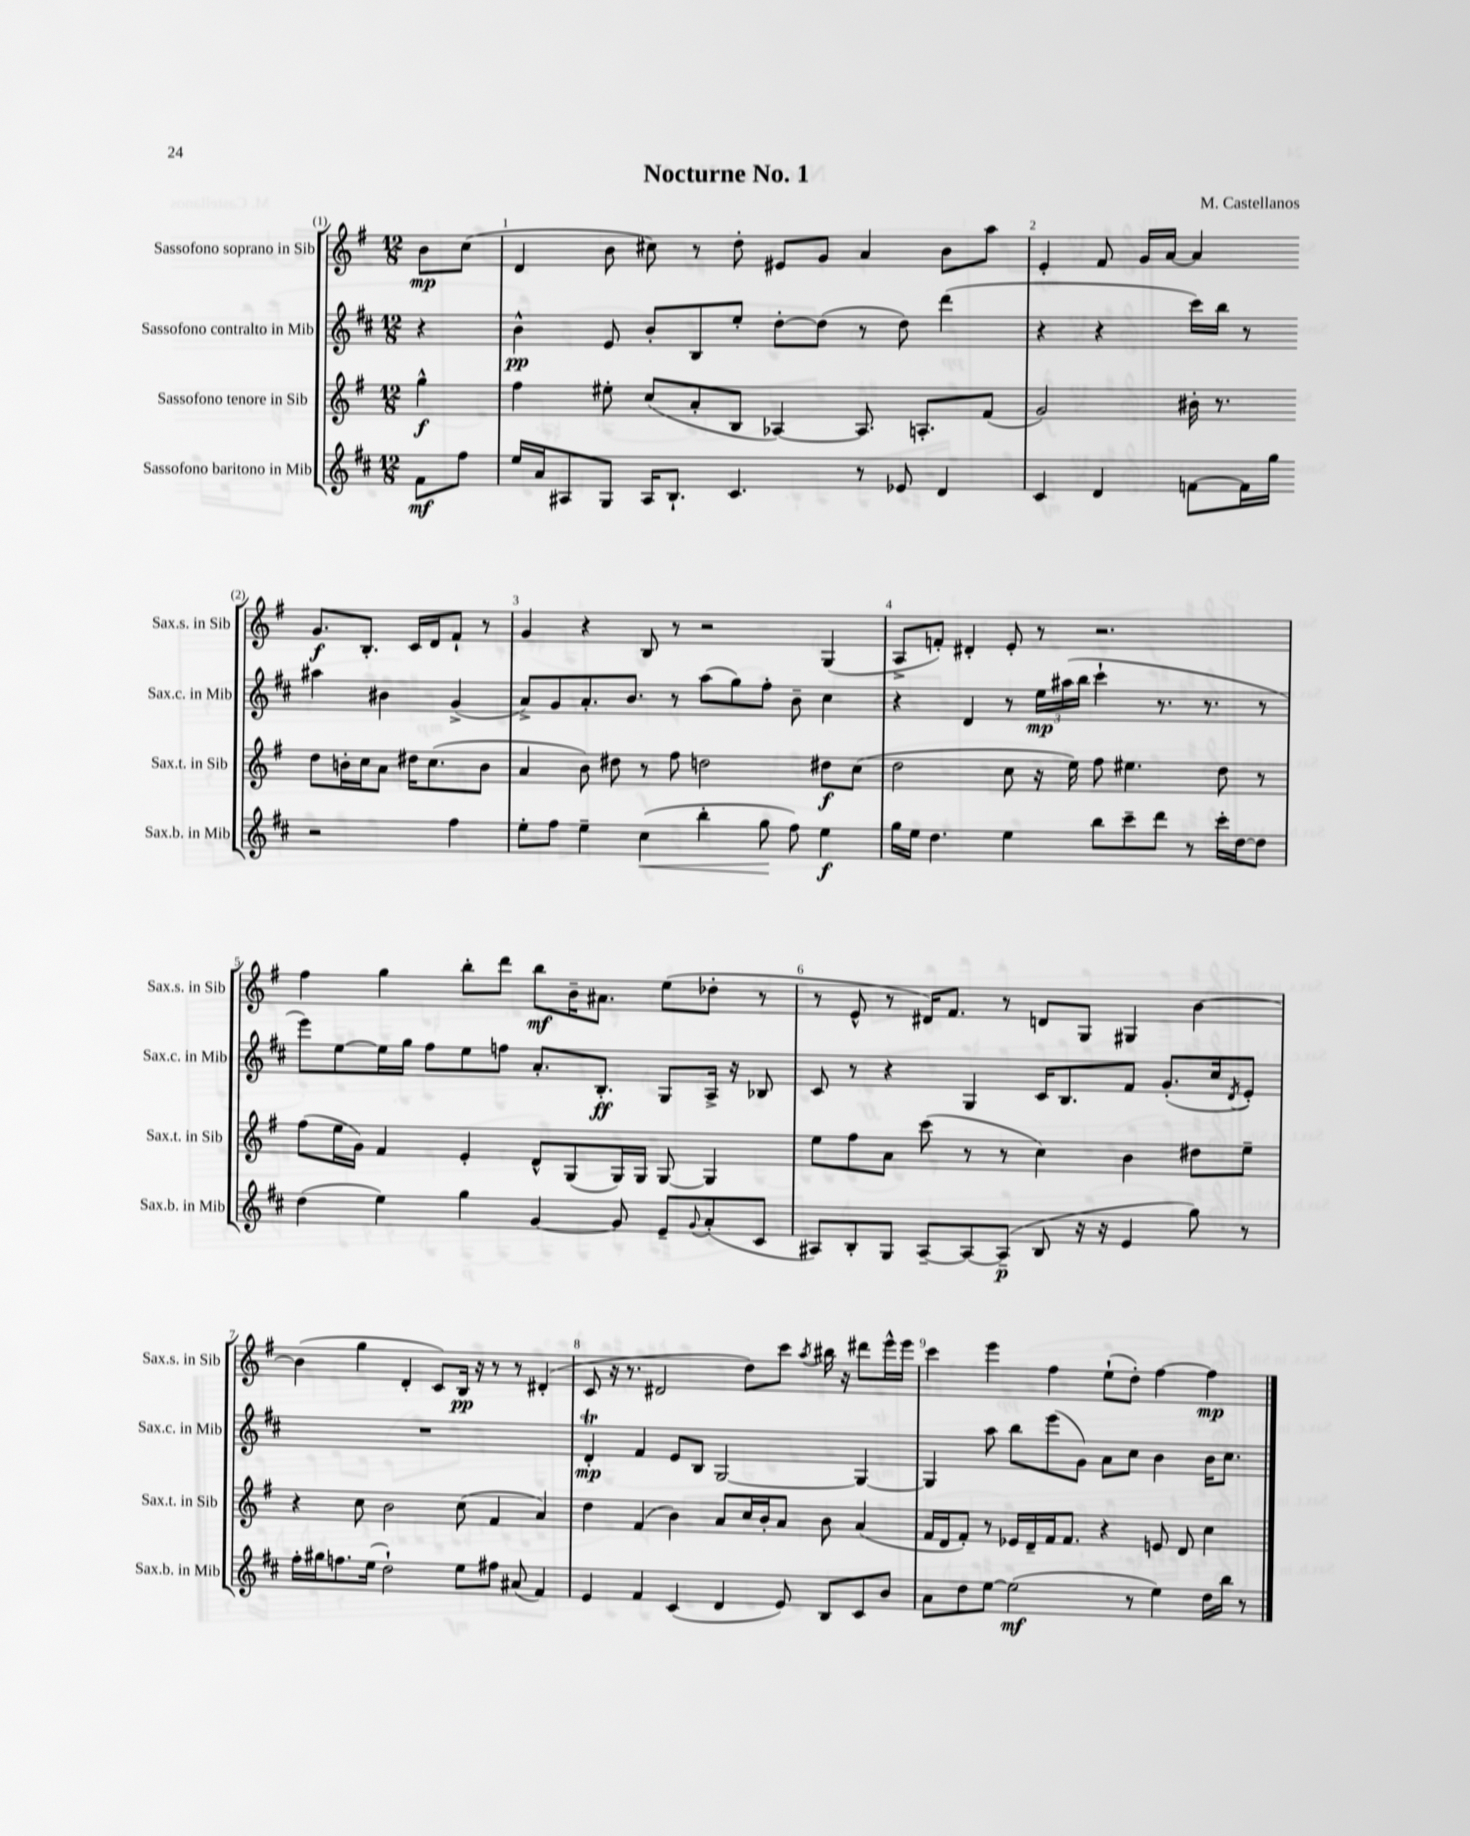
\header { title = "Nocturne No. 1" composer = "M. Castellanos" }
<<
\new StaffGroup <<
\new Staff = "s0" \with { instrumentName = "Sassofono soprano in Sib" shortInstrumentName = "Sax.s. in Sib" } {
    \clef treble \key g \major \numericTimeSignature \time 12/8 \partial 4
    b'8\mp c''8( |
    d'4 b'8 cis''8) r8 d''8-. eis'8 g'8 a'4 b'8 a''8 |
    e'4-. fis'8 g'16 a'16~ a'4 g'8.\f b8.-. c'16 d'16 fis'8-! r8 |
    g'4 r4 b8 r8 r2 g4( |
    a8-> f'8-.) dis'4-. e'8-. r8 r2. |
    fis''4 g''4 b''8-. d'''8 b''8\mf b'16-- ais'8. e''8( des''8-. r8 |
    r8 e'8-^ r8 dis'16) fis'8. r8 d'8 g8 gis4 b'4~ |
    b'4( g''4 d'4-. c'8) b16\pp r16 r8 r8 dis'4-.( |
    c'8 r16 r8. dis'2 d''8) c'''8 \acciaccatura { a''8 } bis''16 r16 dis'''8 e'''16-^ e'''16 |
    c'''4 e'''4 fis''4 e''8-!( d''8-.) fis''4~ fis''4\mp \bar "|." |
}
\new Staff = "s1" \with { instrumentName = "Sassofono contralto in Mib" shortInstrumentName = "Sax.c. in Mib" } {
    \clef treble \key d \major \numericTimeSignature \time 12/8 \partial 4
    r4 |
    b'4-^\pp e'8 b'8-. b8 e''8-. d''8~-. d''8( r8 d''8) d'''4( |
    r4 r4 cis'''16) b''16 r8 ais''4 bis'4 g'4->( |
    a'8->) g'8 a'8.-. b'8. r8 a''8( g''8) fis''8-. b'8-- cis''4 |
    r4 d'4 r8 \tuplet 3/2 { e''16\mp ais''16( b''16 } cis'''4-! r8. r8. r8 |
    e'''8) e''8~ e''16 g''16 fis''8 e''8 f''8 a'8.-. b8.-.\ff g8 a16-> r16 bes8 |
    cis'8 r8 r4 g4 cis'16 b8. fis'8 g'8.-.( cis''16 \acciaccatura { d'8 } e'8-.) |
    R1. |
    d'4-.\trill\mp fis'4 e'8 b8 g2~ g4~ |
    g4 a''8 b''8 e'''8( g'8) a'8 cis''8 b'4 b'16 cis''8. \bar "|." |
}
\new Staff = "s2" \with { instrumentName = "Sassofono tenore in Sib" shortInstrumentName = "Sax.t. in Sib" } {
    \clef treble \key g \major \numericTimeSignature \time 12/8 \partial 4
    g''4-^\f |
    fis''4 eis''8-. c''8( a'8-. b8 aes4~) aes8. a8.-. fis'8( |
    g'2) bis'16-. r8. d''8 b'16-. c''16 a'8 dis''16 c''8.( b'8 |
    a'4 b'8) dis''8 r8 fis''8 d''2 dis''8\f c''8( |
    d''2 c''8 r16 e''16) fis''8 eis''4. d''8 r8 |
    fis''8( e''16 g'16) fis'4 e'4-. d'8-^ g8( g16) g16 g8~ g4 |
    e''8 fis''8 a'8 c'''8( r8 r8 c''4) b'4 dis''8 e''8-- |
    r4 c''8 b'2 c''8( fis'4 a'4) |
    d''4 fis'4( b'4) a'8 c''16 b'16-. a'8 b'8 a'4( |
    fis'16 d'16 fis'8-.) r8 ees'16 d'16-- fis'16 fis'8. r4 e'8 d'8 c''4 \bar "|." |
}
\new Staff = "s3" \with { instrumentName = "Sassofono baritono in Mib" shortInstrumentName = "Sax.b. in Mib" } {
    \clef treble \key d \major \numericTimeSignature \time 12/8 \partial 4
    fis'8\mf fis''8 |
    e''16 a'16 ais8 g8 ais16 b8.-! cis'4. r8 ees'8 d'4 |
    cis'4 d'4 f'8~ f'16 g''16 r2 fis''4 |
    e''8-. fis''8 e''4-- cis''4\<( b''4-. g''8\! fis''8) e''4\f |
    g''16 e''16 d''4. e''4 b''8 cis'''8-- d'''8 r8 cis'''16-. d''16~ d''8 |
    d''4( e''4) g''4 g'4~ g'8 e'8-- \appoggiatura { g'8 } a'8-.( cis'8 |
    ais8) b8-. g8 ais8~-- ais8~ ais8--\p( b8 r16 r16 e'4 g''8) r8 |
    fis''16-. gis''16 f''8. e''16( d''2-!) e''8 fis''8 ais'8( fis'4) |
    e'4 fis'4 cis'4( d'4 e'8) b8 cis'8 b'8 |
    a'8 d''8 e''8~ e''2\mf( r8 e''4) d''16 b''16 r8 \bar "|." |
}
>>
>>
\layout { \context { \Score \override BarNumber.break-visibility = ##(#f #t #t) barNumberVisibility = #all-bar-numbers-visible } }
